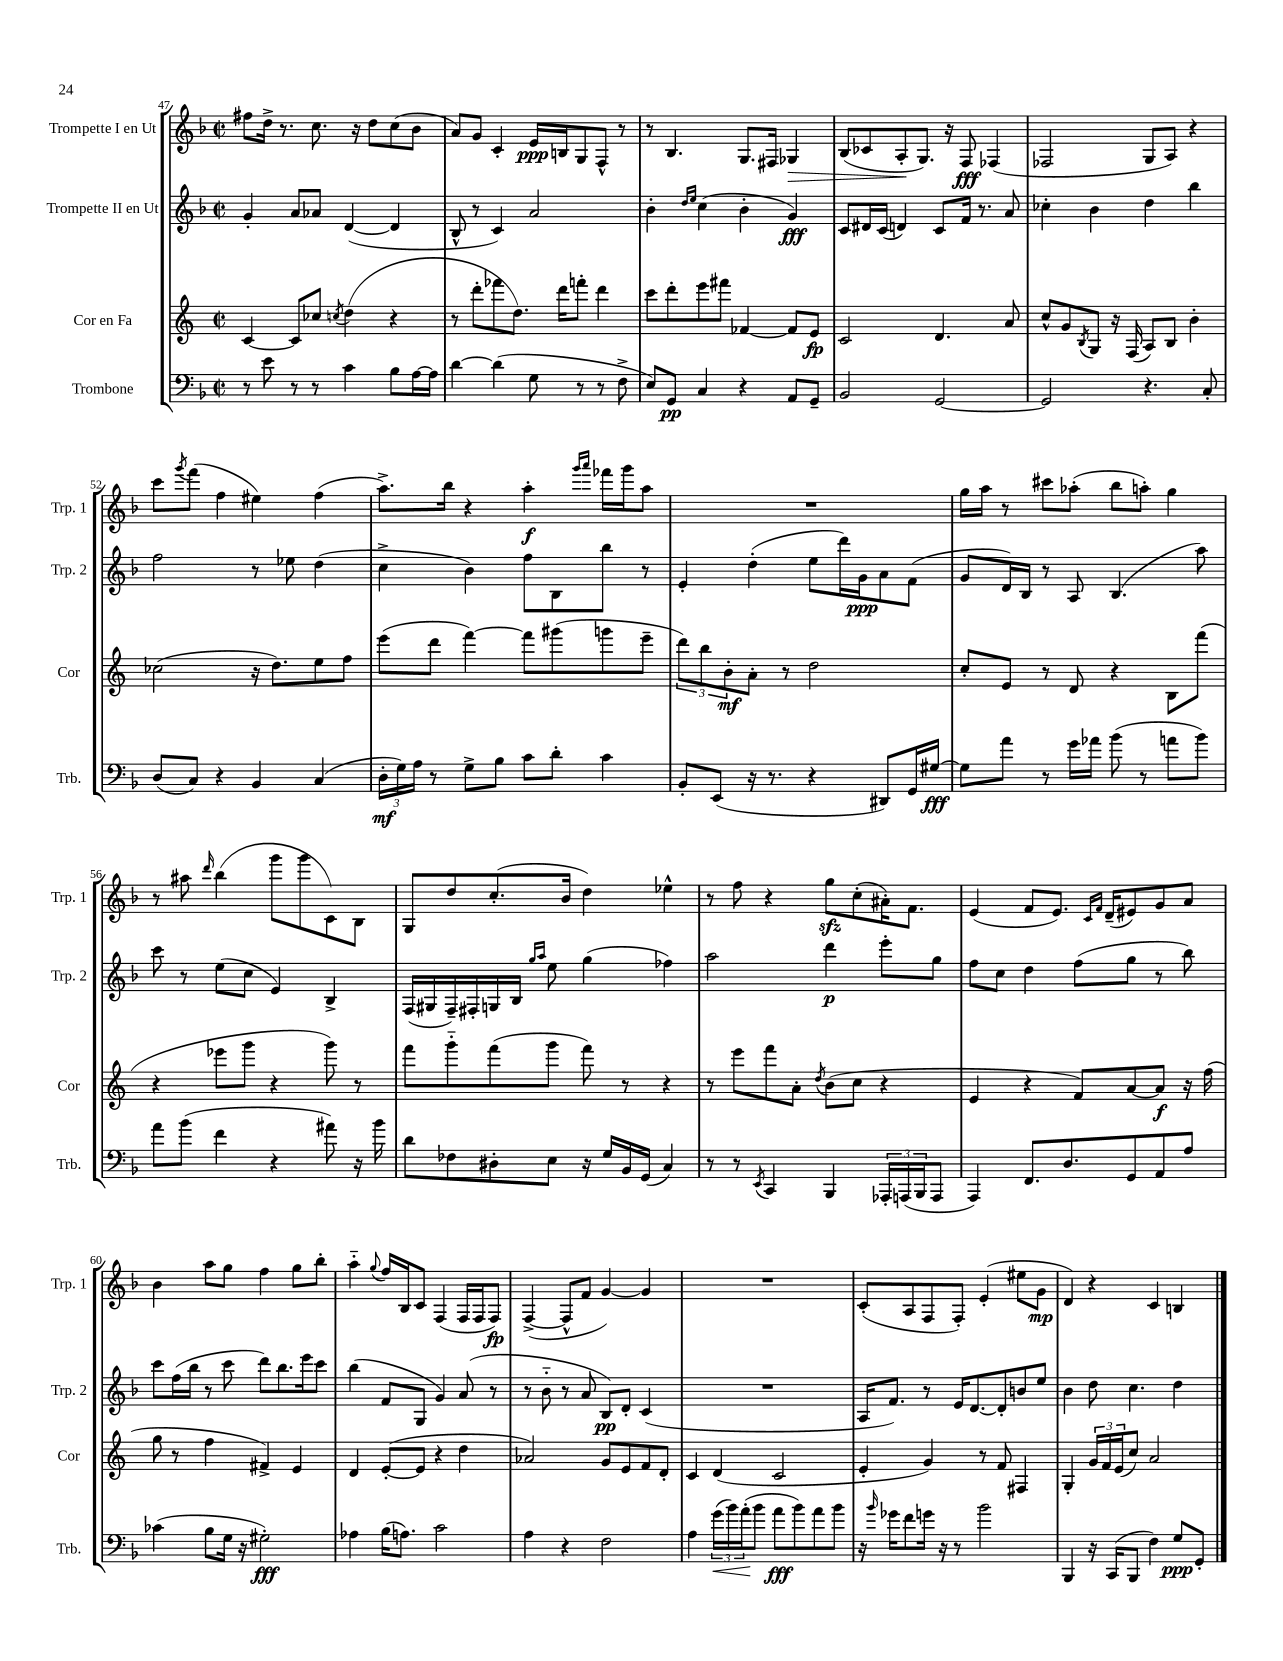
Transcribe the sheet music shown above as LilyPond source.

<<
\new StaffGroup <<
\new Staff = "s0" \with { instrumentName = "Trompette I en Ut" shortInstrumentName = "Trp. 1" } {
    \clef treble \key f \major \defaultTimeSignature \time 2/2
    fis''8 d''16-> r8. c''8. r16 d''8 c''8( bes'8 |
    a'8) g'8 c'4-. e'16\ppp b16 g8 f8-^ r8 |
    r8 bes4. g8. fis16 ges4\> |
    bes8( ces'8 a8-.\! g8.) r16 f8\fff fes4( |
    fes2 g8 a8) r4 |
    c'''8 \acciaccatura { g'''8 } f'''8( f''4 eis''4) f''4( |
    a''8.->) bes''16 r4 a''4-.\f \grace { g'''16 a'''16 } fes'''16 g'''16 a''8 |
    R1 |
    g''16 a''16 r8 cis'''8 aes''8-.( bes''8 a''8-.) g''4 |
    r8 ais''8 \grace { d'''16 } bes''4( g'''8 g'''8 c'8) bes8 |
    g8 d''8 c''8.-.( bes'16 d''4) ees''4-^ |
    r8 f''8 r4 g''8\sfz c''8-.( ais'16-.) f'8. |
    e'4( f'8 e'8.) \grace { c'16 f'16 } d'16--( eis'8) g'8 a'8 |
    bes'4 a''8 g''8 f''4 g''8 bes''8-. |
    a''4-_ \appoggiatura { g''8 } f''16 bes16 c'8 f4( f16 f16 f8\fp) |
    f4~->( f8-^ f'8 g'4~) g'4 |
    R1 |
    c'8-.( a8 f8 f8-.) e'4-.( eis''8 g'8\mp |
    d'4) r4 c'4 b4 \bar "|." |
}
\new Staff = "s1" \with { instrumentName = "Trompette II en Ut" shortInstrumentName = "Trp. 2" } {
    \clef treble \key f \major \defaultTimeSignature \time 2/2
    g'4-. a'8 aes'8 d'4~( d'4 |
    bes8-^ r8 c'4) a'2 |
    bes'4-. \grace { d''16 e''16 } c''4( bes'4-. g'4\fff) |
    c'8 dis'16 c'16( d'4) c'8 f'16 r8. a'8 |
    ces''4-. bes'4 d''4 bes''4 |
    f''2 r8 ees''8 d''4( |
    c''4-> bes'4) f''8 bes8 bes''8 r8 |
    e'4-. d''4-.( e''8 d'''16) g'16\ppp a'8 f'8( |
    g'8 d'16) bes16 r8 a8 bes4.( a''8) |
    c'''8 r8 e''8( c''8 e'4) bes4-> |
    f16( gis16 f16--) fis16-. g16 bes16 \grace { g''16 a''16 } e''8 g''4( fes''4) |
    a''2 d'''4\p e'''8-. g''8 |
    f''8 c''8 d''4 f''8( g''8 r8 bes''8) |
    c'''8 f''16( bes''16 r8 c'''8 d'''8) bes''8. e'''16 c'''8 |
    bes''4( f'8 g8 g'4) a'8( r8 |
    r8 bes'8-_ r8 a'8 bes8\pp) d'8-. c'4( |
    R1 |
    a16 f'8.) r8 e'16 d'8.~ d'8-. b'8 e''8 |
    bes'4 d''8 c''4. d''4 \bar "|." |
}
\new Staff = "s2" \with { instrumentName = "Cor en Fa" shortInstrumentName = "Cor" } {
    \clef treble \key c \major \defaultTimeSignature \time 2/2
    c'4~ c'8 ces''8 \acciaccatura { c''8 } d''4( r4 |
    r8 d'''8-. fes'''8 d''8.) d'''16 f'''8-. d'''4 |
    c'''8 d'''8-. e'''8 fis'''8 fes'4~ fes'8 e'8\fp |
    c'2 d'4. a'8 |
    c''8-^ g'8 \acciaccatura { b8 } g8 r16 f16( a8) b8 b'4-. |
    ces''2( r16 d''8.) e''8 f''8 |
    e'''8( d'''8 f'''4~) f'''8 gis'''8( g'''8 e'''8-- |
    \tuplet 3/2 { d'''8) b''8 b'8-.\mf } a'8-. r8 d''2 |
    c''8-. e'8 r8 d'8 r4 b8 f'''8( |
    r4 ees'''8 g'''8 r4 g'''8) r8 |
    f'''8 g'''8-_ f'''8( g'''8 f'''8) r8 r4 |
    r8 e'''8 f'''8 a'8-. \acciaccatura { d''8 } b'8( c''8 r4 |
    e'4 r4 f'8) a'8~ a'8\f r16 f''16( |
    g''8 r8 f''4 fis'4->) e'4 |
    d'4 e'8~-.( e'8 r4 d''4 |
    aes'2) g'8 e'8 f'8 d'8-. |
    c'4 d'4( c'2 |
    e'4-. g'4) r8 f'8 fis4 |
    g4-. \tuplet 3/2 { g'16 f'16 e'16( } c''8) a'2 \bar "|." |
}
\new Staff = "s3" \with { instrumentName = "Trombone" shortInstrumentName = "Trb." } {
    \clef bass \key f \major \defaultTimeSignature \time 2/2
    r8 e'8 r8 r8 c'4 bes8 a16~ a16 |
    d'4~ d'4( g8 r8 r8 f8-> |
    e8) g,8\pp c4 r4 a,8 g,8-- |
    bes,2 g,2~ |
    g,2 r4. c8-. |
    d8( c8) r4 bes,4 c4( |
    \tuplet 3/2 { d16-.\mf g16) a16 } r8 g8-> bes8 c'8 d'8-. c'4 |
    bes,8-. e,8( r16 r8. r4 dis,8) g,16 gis16~\fff |
    gis8 a'8 r8 g'16 aes'16 bes'8( r8 a'8 bes'8) |
    a'8 bes'8( f'4 r4 ais'8) r16 bes'16 |
    d'8 fes8 dis8-. e8 r16 g16 bes,16 g,16( c4) |
    r8 r8 \acciaccatura { e,8 } c,4 bes,,4 \tuplet 3/2 { aes,,16-. a,,16( bes,,16 } a,,8 |
    a,,4) f,8. d8. g,8 a,8 a8 |
    ces'4( bes8 g16 r16 gis2-.\fff) |
    aes4 bes16( a8.) c'2 |
    a4 r4 f2 |
    a4 \tuplet 3/2 { g'16\<( bes'16) a'16-.\!( } bes'8 a'8\fff bes'8) a'8 bes'8 |
    r16 \grace { bes'16 } ges'16 f'8 g'16 r16 r8 bes'2 |
    bes,,4 r16 c,16( bes,,8 f4) g8\ppp g,8-. \bar "|." |
}
>>
>>
\layout { \context { \Score currentBarNumber = #47 } }
